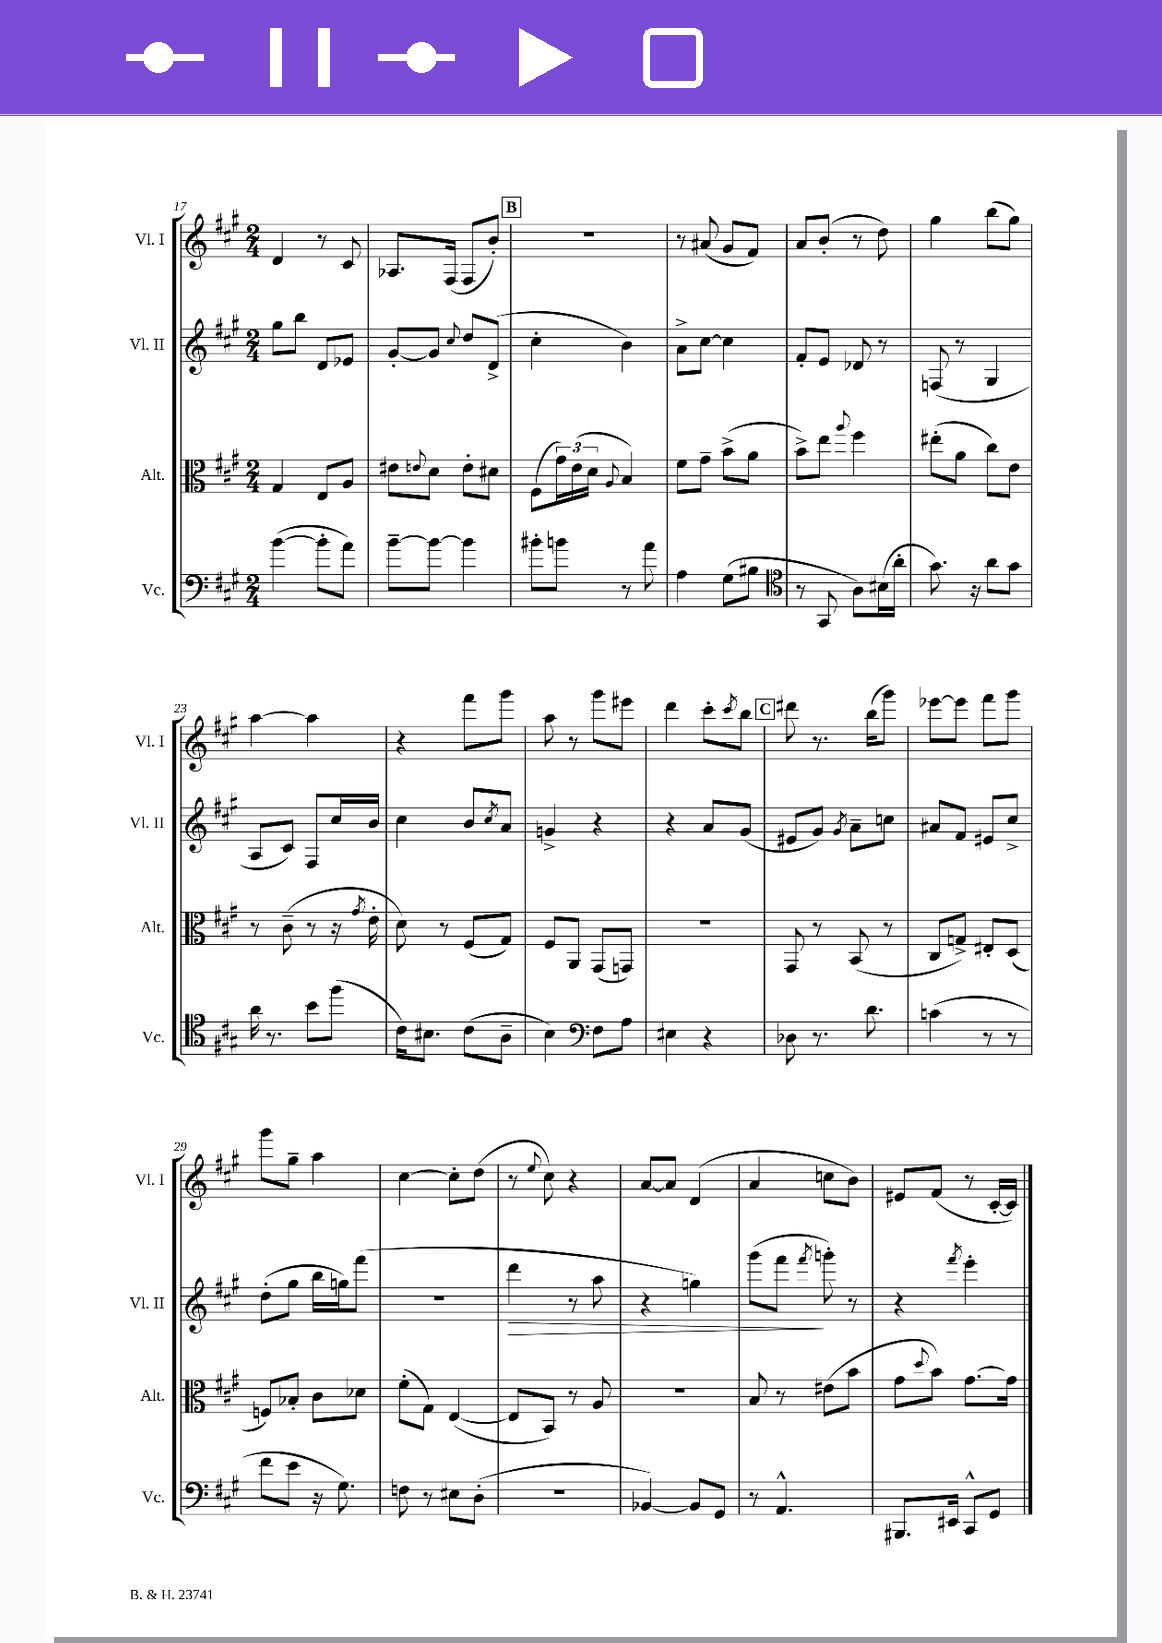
<<
\new StaffGroup <<
\new Staff = "s0" \with { instrumentName = "Vl. I" shortInstrumentName = "Vl. I" } {
    \clef treble \key a \major \numericTimeSignature \time 2/4
    d'4 r8 cis'8 |
    aes8. fis16( fis8 b'8-.) |
    \mark \markup { \box "B" } r2 |
    r8 ais'8( gis'8 fis'8) |
    a'8 b'8-.( r8 d''8) |
    gis''4 b''8( gis''8) |
    a''4~ a''4 |
    r4 fis'''8 gis'''8 |
    a''8 r8 gis'''8 eis'''8 |
    d'''4 cis'''8-. \acciaccatura { cis'''8 } b''8 |
    \mark \markup { \box "C" } dis'''8 r8. b''16( gis'''8) |
    ees'''8~ ees'''8 fis'''8 gis'''8 |
    gis'''8 gis''8-- a''4 |
    cis''4~ cis''8-. d''8( |
    r8 \appoggiatura { e''8 } cis''8) r4 |
    a'8~ a'8 d'4( |
    a'4 c''8 b'8) |
    eis'8 fis'8( r8 cis'16~-. cis'16) \bar "|." |
}
\new Staff = "s1" \with { instrumentName = "Vl. II" shortInstrumentName = "Vl. II" } {
    \clef treble \key a \major \numericTimeSignature \time 2/4
    gis''8 b''8 d'8 ees'8 |
    gis'8~-. gis'8 \appoggiatura { cis''8 } d''8 d'8->( |
    \mark \markup { \box "B" } cis''4-. b'4) |
    a'8-> cis''8~ cis''4 |
    fis'8-. e'8 des'8 r8 |
    f8( r8 gis4 |
    a8 cis'8) fis8 cis''16 b'16 |
    cis''4 b'8 \acciaccatura { cis''8 } a'8 |
    g'4-> r4 |
    r4 a'8 gis'8( |
    \mark \markup { \box "C" } eis'8 gis'8) \acciaccatura { gis'8 } a'8-- c''8 |
    ais'8 fis'8 eis'8 cis''8-> |
    d''8-.( gis''8 b''16 g''16) fis'''8( |
    r2 |
    d'''4\> r8 a''8 |
    r4 g''4) |
    gis'''8( fis'''8\! \acciaccatura { fis'''8 } g'''8-.) r8 |
    r4 \acciaccatura { fis'''8 } e'''4-. \bar "|." |
}
\new Staff = "s2" \with { instrumentName = "Alt." shortInstrumentName = "Alt." } {
    \clef alto \key a \major \numericTimeSignature \time 2/4
    gis4 e8 a8 |
    eis'8 \appoggiatura { e'8 } d'8 e'8-. dis'8 |
    \mark \markup { \box "B" } fis8( \tuplet 3/2 { gis'16) e'16( d'16 } \appoggiatura { a8 } b4) |
    fis'8 gis'8-- b'8->( a'8 |
    b'8->) e''8 \appoggiatura { a''8 } fis''4 |
    eis''8-.( a'8 cis''8) e'8 |
    r8 cis'8--( r8 r16 \acciaccatura { gis'8 } e'16-. |
    d'8) r8 fis8( gis8) |
    fis8 a,8 gis,8( g,8) |
    r2 |
    \mark \markup { \box "C" } gis,8 r8 b,8( r8 |
    cis8 g8->) eis8-. d8( |
    f8) bes8-. cis'8 des'8 |
    fis'8-.( gis8) e4~( |
    e8 b,8) r8 a8 |
    R2 |
    b8 r8 eis'8( b'8 |
    gis'8 \appoggiatura { d''8 } b'8) gis'8.~ gis'16 \bar "|." |
}
\new Staff = "s3" \with { instrumentName = "Vc." shortInstrumentName = "Vc." } {
    \clef bass \key a \major \numericTimeSignature \time 2/4
    b'4~( b'8-. a'8) |
    b'8~-- b'8~ b'4 |
    \mark \markup { \box "B" } bis'8-. b'8 r8 a'8 |
    a4 gis8( bis8 |
    \clef tenor r8 gis,8 a8) bis16( a'16-. |
    gis'8.) r16 a'8 gis'8 |
    a'16 r8. b'8 fis''8( |
    cis'16) bis8. cis'8( a8-- |
    b4) \clef bass fis8 a8 |
    eis4 r4 |
    \mark \markup { \box "C" } des8 r8. d'8. |
    c'4( r8 r8 |
    fis'8 e'8 r16 gis8.) |
    f8 r8 eis8 d8-.( |
    r2 |
    bes,4~) bes,8 gis,8 |
    r8 a,4.-^ |
    bis,,8. eis,16 cis,8-^ gis,8 \bar "|." |
}
>>
>>
\layout { \context { \Score currentBarNumber = #17 } }
